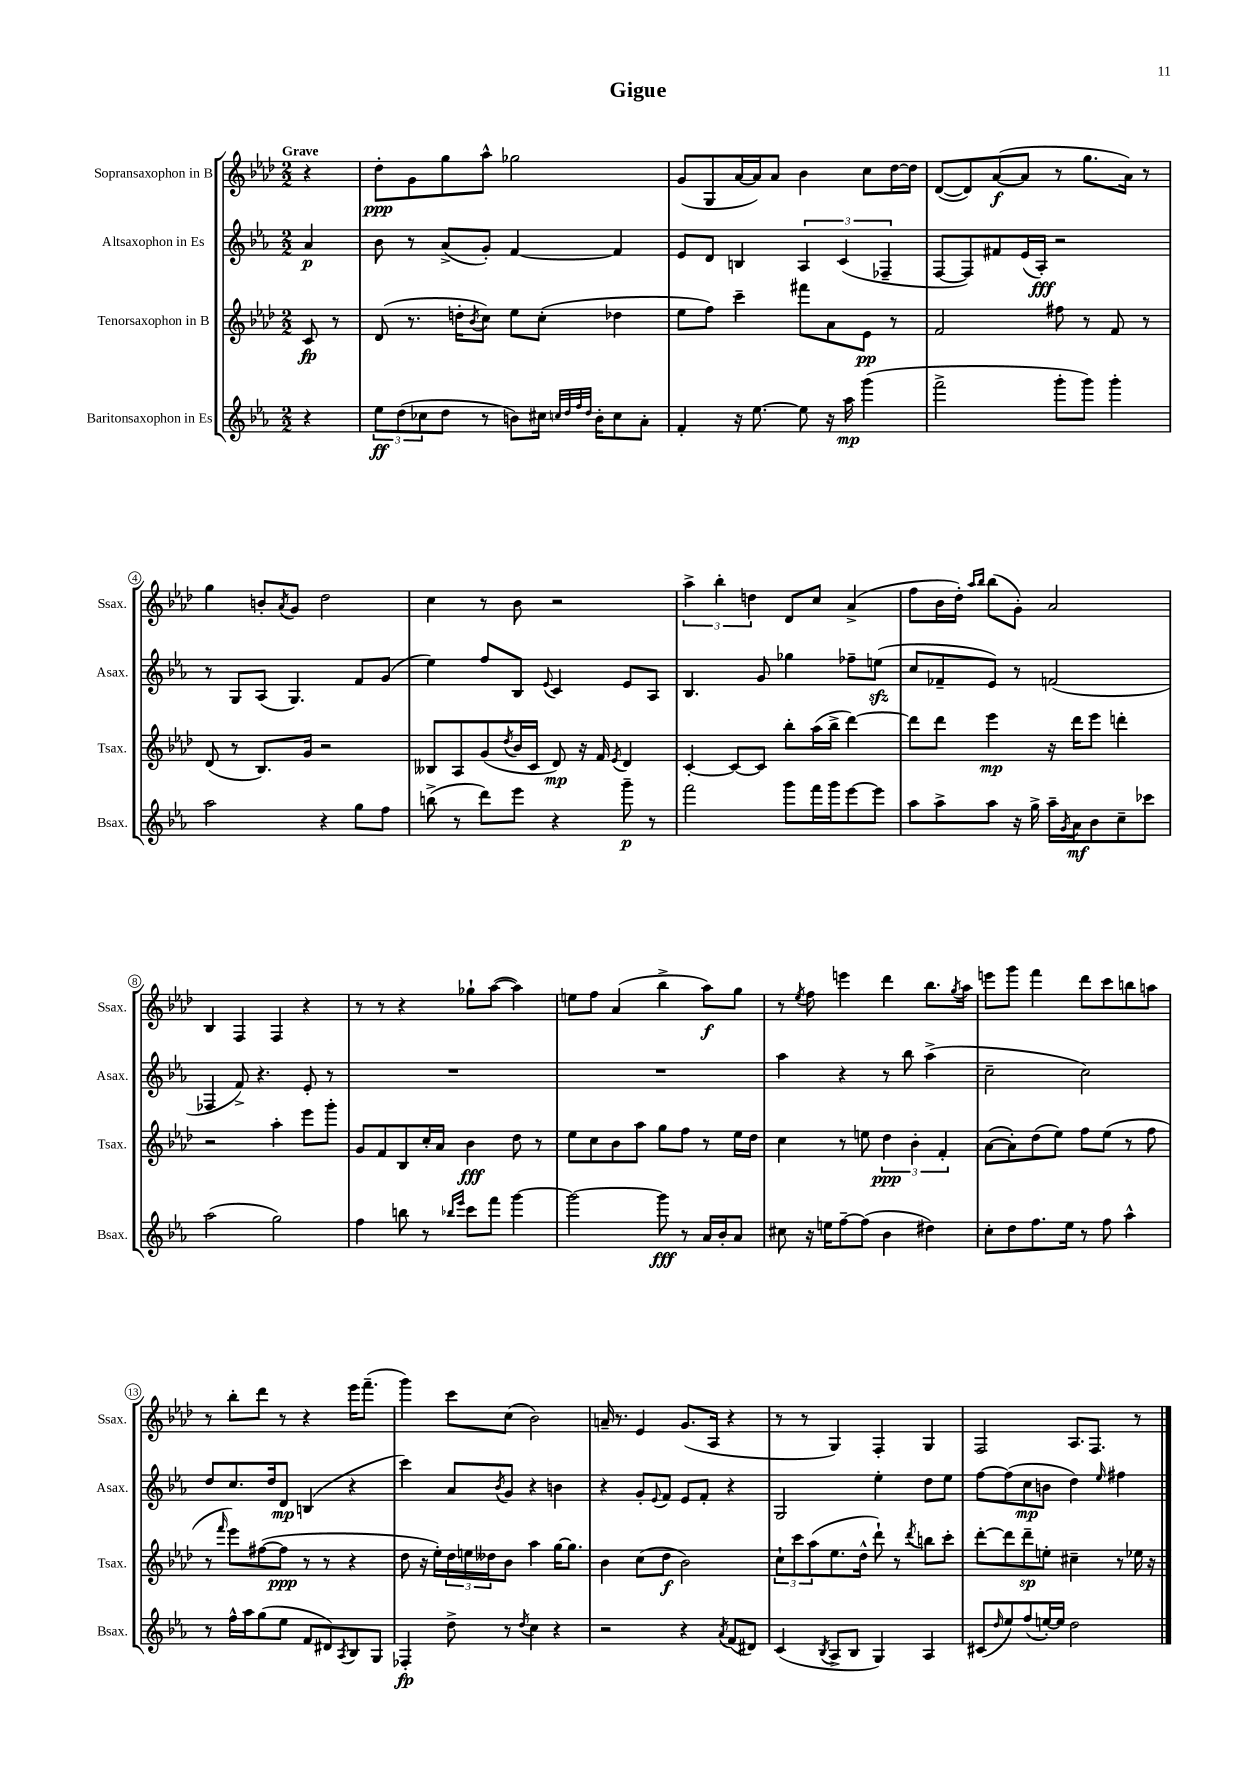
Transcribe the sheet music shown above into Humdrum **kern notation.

**kern	**dynam	**kern	**dynam	**kern	**dynam	**kern	**dynam
*part4	*part4	*part3	*part3	*part2	*part2	*part1	*part1
*staff4	*staff4	*staff3	*staff3	*staff2	*staff2	*staff1	*staff1
*I"Baritonsaxophon in Es	*	*I"Tenorsaxophon in B	*	*I"Altsaxophon in Es	*	*I"Sopransaxophon in B	*
*I'Bsax.	*	*I'Tsax.	*	*I'Asax.	*	*I'Ssax.	*
*clefG2	*	*clefG2	*	*clefG2	*	*clefG2	*
*k[b-e-a-]	*	*k[b-e-a-d-]	*	*k[b-e-a-]	*	*k[b-e-a-d-]	*
*M2/2	*	*M2/2	*	*M2/2	*	*M2/2	*
=	=	=	=	=	=	=	=
!	!	!	!	!	!	!LO:TX:a:B:t=Grave	!
4r	.	8c/	fp	4a-/	p	4r	.
.	.	8r	.	.	.	.	.
=1	=1	=1	=1	=1	=1	=1	=1
12ee-\L	ff	(8d-/	.	8b-\	.	8dd-'\L	ppp
(12dd\	.	.	.	.	.	.	.
.	.	8.r	.	8r	.	8g\	.
12cc-X\	.	.	.	.	.	.	.
8dd\J	.	.	.	(8a-^/L	.	8gg\	.
.	.	16ddn'\KL	.	.	.	.	.
.	.	8qb-/	.	.	.	.	.
8r	.	8cc\J)	.	8g'/J)	.	8aa-^^\J	.
8bn\L)	.	8ee-\L	.	[4f/	.	2gg-X\	.
16cc#X\Jk	.	(8cc'\J	.	.	.	.	.
32qqccn/LLL	.	.	.	.	.	.	.
32qqdd/	.	.	.	.	.	.	.
32qqff/	.	.	.	.	.	.	.
32qqdd/JJJ	.	.	.	.	.	.	.
16b'\KL	.	.	.	.	.	.	.
8cc\	.	4dd-X\	.	4f/]	.	.	.
8a-'\J	.	.	.	.	.	.	.
=2	=2	=2	=2	=2	=2	=2	=2
4f'/	.	8ee-\L	.	8e-/L	.	(8g/L	.
.	.	8ff\J)	.	8d/J	.	8G/	.
16r	.	4ccc~\	.	4Bn/	.	[16a-/L	.
[8.ee-\	.	.	.	.	.	16a-/J])	.
.	.	.	.	.	.	8a-/J	.
8ee-\]	.	8fff#X\L	.	6A-/	.	4b-\	.
16r	.	8a-\	.	.	.	.	.
.	.	.	.	(6c/	.	.	.
16aa-\	mp	.	.	.	.	.	.
(4ggg\	.	8e-\J	pp	.	.	8cc\L	.
.	.	.	.	6F-X~/	.	.	.
.	.	8r	.	.	.	[16dd-\L	.
.	.	.	.	.	.	16dd-\JJ]	.
=3	=3	=3	=3	=3	=3	=3	=3
2fff^\	.	2f/	.	[8F/L	.	([8d-/L	.
.	.	.	.	8F/])	.	8d-/])	.
.	.	.	.	8f#X/	.	([8a-/	f
.	.	.	.	(16e-/L	.	8a-/J]	.
.	.	.	.	16A-'/JJ)	fff	.	.
8ggg'\L	.	8ff#X\	.	2r	.	8r	.
8ggg\J)	.	8r	.	.	.	8.gg\L	.
4ggg'\	.	8f/	.	.	.	.	.
.	.	.	.	.	.	16a-\Jk)	.
.	.	8r	.	.	.	8r	.
!!LO:LB:g=z
=4	=4	=4	=4	=4	=4	=4	=4
2aa-\	.	(8d-/	.	8r	.	4gg\	.
.	.	8r	.	8G/L	.	.	.
.	.	8.B-/L)	.	(8A-/J	.	8bn'/L	.
.	.	.	.	.	.	8qa-/	.
.	.	.	.	4.G/)	.	8g/J	.
.	.	16g/Jk	.	.	.	.	.
4r	.	2r	.	.	.	2dd-\	.
8gg\L	.	.	.	8f/L	.	.	.
8ff\J	.	.	.	(8g/J	.	.	.
=5	=5	=5	=5	=5	=5	=5	=5
(8bbn^\	.	8B--X/L	.	4ee-\)	.	4cc\	.
8r	.	8A-/	.	.	.	.	.
8ddd\L)	.	(8g/	.	8ff/L	.	8r	.
.	.	8qdd-/	.	.	.	.	.
8eee-\J	.	16b-/L	.	8B-/J	.	8b-\	.
.	.	16c/JJ	.	.	.	.	.
.	.	.	.	8qqe-/	.	.	.
4r	.	8d-/)	mp	4c/	.	2r	.
.	.	16r	.	.	.	.	.
.	.	16f/	.	.	.	.	.
.	.	8qe-/	.	.	.	.	.
8ggg~\	p	4d-/	.	8e-/L	.	.	.
8r	.	.	.	8A-/J	.	.	.
=6	=6	=6	=6	=6	=6	=6	=6
2fff\	.	[4c'/	.	4.B-/	.	6aa-^\	.
.	.	.	.	.	.	6bb-'\	.
.	.	8c/L_	.	.	.	.	.
.	.	.	.	.	.	6ddn\	.
.	.	8c/J]	.	8g/	.	.	.
8ggg\L	.	8bb-'\L	.	4gg-X\	.	8d-/L	.
16fff\L	.	(16aa-\L	.	.	.	8cc/J	.
16ggg\J	.	16bb-^\JJ	.	.	.	.	.
[8eee-\	.	[4ddd-\)	.	8ff-X~\L	.	(4a-^/	.
8eee-\J]	.	.	.	(8eenzz\J	.	.	.
=7	=7	=7	=7	=7	=7	=7	=7
8aa-\L	.	8ddd-\L]	.	8cc/L	.	8ff\L	.
8aa-^\	.	8ddd-\J	.	8f-X~/	.	16b-\L	.
.	.	.	.	.	.	16dd-'\JJ)	.
.	.	.	.	.	.	16qqaa-/LL	.
.	.	.	.	.	.	16qqbb-/JJ	.
8aa-\J	.	4eee-\	mp	8e-/J)	.	(8bb-\L	.
16r	.	.	.	8r	.	8g'\J)	.
16gg^\	.	.	.	.	.	.	.
16aa-~\LL	.	16r	.	(2fn/	.	2a-/	.
8qg/	.	.	.	.	.	.	.
16a-\J	mf	16ddd-\KL	.	.	.	.	.
8b-\	.	8eee-\J	.	.	.	.	.
8cc~\	.	4dddn'\	.	.	.	.	.
8ccc-X\J	.	.	.	.	.	.	.
!!LO:LB:g=z
=8	=8	=8	=8	=8	=8	=8	=8
(2aa-\	.	2r	.	4F-X/	.	4B-/	.
.	.	.	.	8f^/)	.	4F/	.
.	.	.	.	4.r	.	.	.
2gg\)	.	4aa-'\	.	.	.	4F/	.
.	.	8eee-\L	.	8e-'/	.	4r	.
.	.	8ggg'\J	.	8r	.	.	.
=9	=9	=9	=9	=9	=9	=9	=9
4ff\	.	8g/L	.	1r	.	8r	.
.	.	8f/	.	.	.	8r	.
8bbn\	.	8B-/	.	.	.	4r	.
8r	.	16cc'/L	.	.	.	.	.
.	.	16a-/JJ	.	.	.	.	.
16qqbb-X/LL	.	.	.	.	.	.	.
16qqeee-/JJ	.	.	.	.	.	.	.
8ccc\L	.	4b-\	fff	.	.	8gg-X`\L	.
8fff\J	.	.	.	.	.	([8aa-\J	.
[4ggg\	.	8dd-\	.	.	.	4aa-\])	.
.	.	8r	.	.	.	.	.
=10	=10	=10	=10	=10	=10	=10	=10
2ggg\_	.	8ee-\L	.	1r	.	8een\L	.
.	.	8cc\	.	.	.	8ff\J	.
.	.	8b-\	.	.	.	(4a-/	.
.	.	8aa-\J	.	.	.	.	.
8ggg\]	fff	8gg\L	.	.	.	4bb-^\	.
8r	.	8ff\J	.	.	.	.	.
16a-/LL	.	8r	.	.	.	8aa-\L)	f
16b-'/J	.	.	.	.	.	.	.
8a-/J	.	16ee-\LL	.	.	.	8gg\J	.
.	.	16dd-\JJ	.	.	.	.	.
=11	=11	=11	=11	=11	=11	=11	=11
8cc#X\	.	4cc\	.	4aa-\	.	8r	.
.	.	.	.	.	.	8qee-/	.
16r	.	.	.	.	.	8ff\	.
16een\KL	.	.	.	.	.	.	.
[8ff~\	.	8r	.	4r	.	4eeen\	.
(8ff\J]	.	8een\	.	.	.	.	.
4b-\	.	6dd-\	ppp	8r	.	4ddd-\	.
.	.	.	.	8bb-\	.	.	.
.	.	6b-'\	.	.	.	.	.
4dd#X\)	.	.	.	(4aa-^\	.	8.bb-\L	.
.	.	6f'/	.	.	.	.	.
.	.	.	.	.	.	8qgg/	.
.	.	.	.	.	.	16aa-\Jk	.
=12	=12	=12	=12	=12	=12	=12	=12
8cc'\L	.	([8a-\L	.	2cc~\	.	8eeen\L	.
8dd\	.	8a-'\])	.	.	.	8ggg\J	.
8.ff\	.	(8dd-\	.	.	.	4fff\	.
.	.	8ee-\J)	.	.	.	.	.
16ee-\Jk	.	.	.	.	.	.	.
8r	.	8ff\L	.	2cc\)	.	8ddd-\L	.
8ff\	.	(8ee-\J	.	.	.	8ccc\	.
4aa-^^\	.	8r	.	.	.	8bbn\	.
.	.	8ff\	.	.	.	8aan\J	.
!!LO:LB:g=z
=13	=13	=13	=13	=13	=13	=13	=13
8r	.	8r	.	8dd/L	.	8r	.
.	.	16qqfff/	.	.	.	.	.
16ff^^\LL	.	8eee-\L)	.	8.cc/	.	8bb-'\L	.
16aa-\J	.	.	.	.	.	.	.
(8gg\	.	([8ff#X\	.	.	.	8ddd-\J	.
.	.	.	.	16dd/k	.	.	.
8ee-\J	.	8ff#\J]	ppp	8d/J	mp	8r	.
8f/L	.	8r	.	(4Bn/	.	4r	.
8d#X/)	.	8r	.	.	.	.	.
8qA-/	.	.	.	.	.	.	.
8B-/	.	4r	.	4r	.	16eee-\KL	.
.	.	.	.	.	.	(8.fff~\J	.
8G/J	.	.	.	.	.	.	.
=14	=14	=14	=14	=14	=14	=14	=14
4F-X'/	fp	8dd-\	.	4ccc\)	.	4ggg\)	.
.	.	16r	.	.	.	.	.
.	.	16ee-'\LL)	.	.	.	.	.
8dd^\	.	24dd-\	.	8a-/L	.	8ccc\L	.
.	.	24een\	.	.	.	.	.
.	.	24dd--X\J	.	.	.	.	.
.	.	.	.	8qb-/	.	.	.
8r	.	8b-\J	.	8g/J	.	(8cc\J	.
8qdd/	.	.	.	.	.	.	.
4cc\	.	4aa-\	.	4r	.	2b-\)	.
4r	.	[16gg\KL	.	4bn\	.	.	.
.	.	8.gg\J]	.	.	.	.	.
=15	=15	=15	=15	=15	=15	=15	=15
2r	.	4b-\	.	4r	.	16an~/	.
.	.	.	.	.	.	8.r	.
.	.	(8cc\L	.	8g'/L	.	4e-/	.
.	.	.	.	8qqe-/	.	.	.
.	.	8dd-\J	f	8f/J	.	.	.
4r	.	2b-\)	.	8e-/L	.	(8.g/L	.
.	.	.	.	8f'/J	.	.	.
.	.	.	.	.	.	16A-/Jk	.
8qa-/	.	.	.	.	.	.	.
(8f/L	.	.	.	4r	.	4r	.
8d#X/J)	.	.	.	.	.	.	.
=16	=16	=16	=16	=16	=16	=16	=16
(4c/	.	12cc`\L	.	2G/	.	8r	.
.	.	12ccc\	.	.	.	.	.
.	.	.	.	.	.	8r	.
.	.	(12aa-\	.	.	.	.	.
8qB-/	.	.	.	.	.	.	.
8A-^/L	.	8.ee-\	.	.	.	4G/)	.
8B-/J	.	.	.	.	.	.	.
.	.	16dd-^^\Jk	.	.	.	.	.
4G/)	.	8ddd-`\)	.	4ee-'\	.	4F'/	.
.	.	8r	.	.	.	.	.
.	.	8qddd-/	.	.	.	.	.
4A-/	.	8bbn\L	.	8dd\L	.	4G/	.
.	.	8ccc'\J	.	8ee-\J	.	.	.
=17	=17	=17	=17	=17	=17	=17	=17
(8c#X/L	.	[8ddd-'\L	.	[8ff\L	.	2F/	.
16qqdd/	.	.	.	.	.	.	.
8ee-/)	.	8ddd-\]	.	(8ff\]	.	.	.
(8ff/	.	8ddd-~\	sp	8cc\	mp	.	.
[16een'/L)	.	8een'\J	.	8bn\J	.	.	.
16ee/JJ]	.	.	.	.	.	.	.
2dd\	.	4cc#X~\	.	4dd\)	.	8.A-/L	.
.	.	.	.	.	.	8.F/J	.
.	.	.	.	16qqee-/	.	.	.
.	.	8r	.	4ff#X\	.	.	.
.	.	16ee-X\	.	.	.	8r	.
.	.	16r	.	.	.	.	.
==	==	==	==	==	==	==	==
*-	*-	*-	*-	*-	*-	*-	*-
